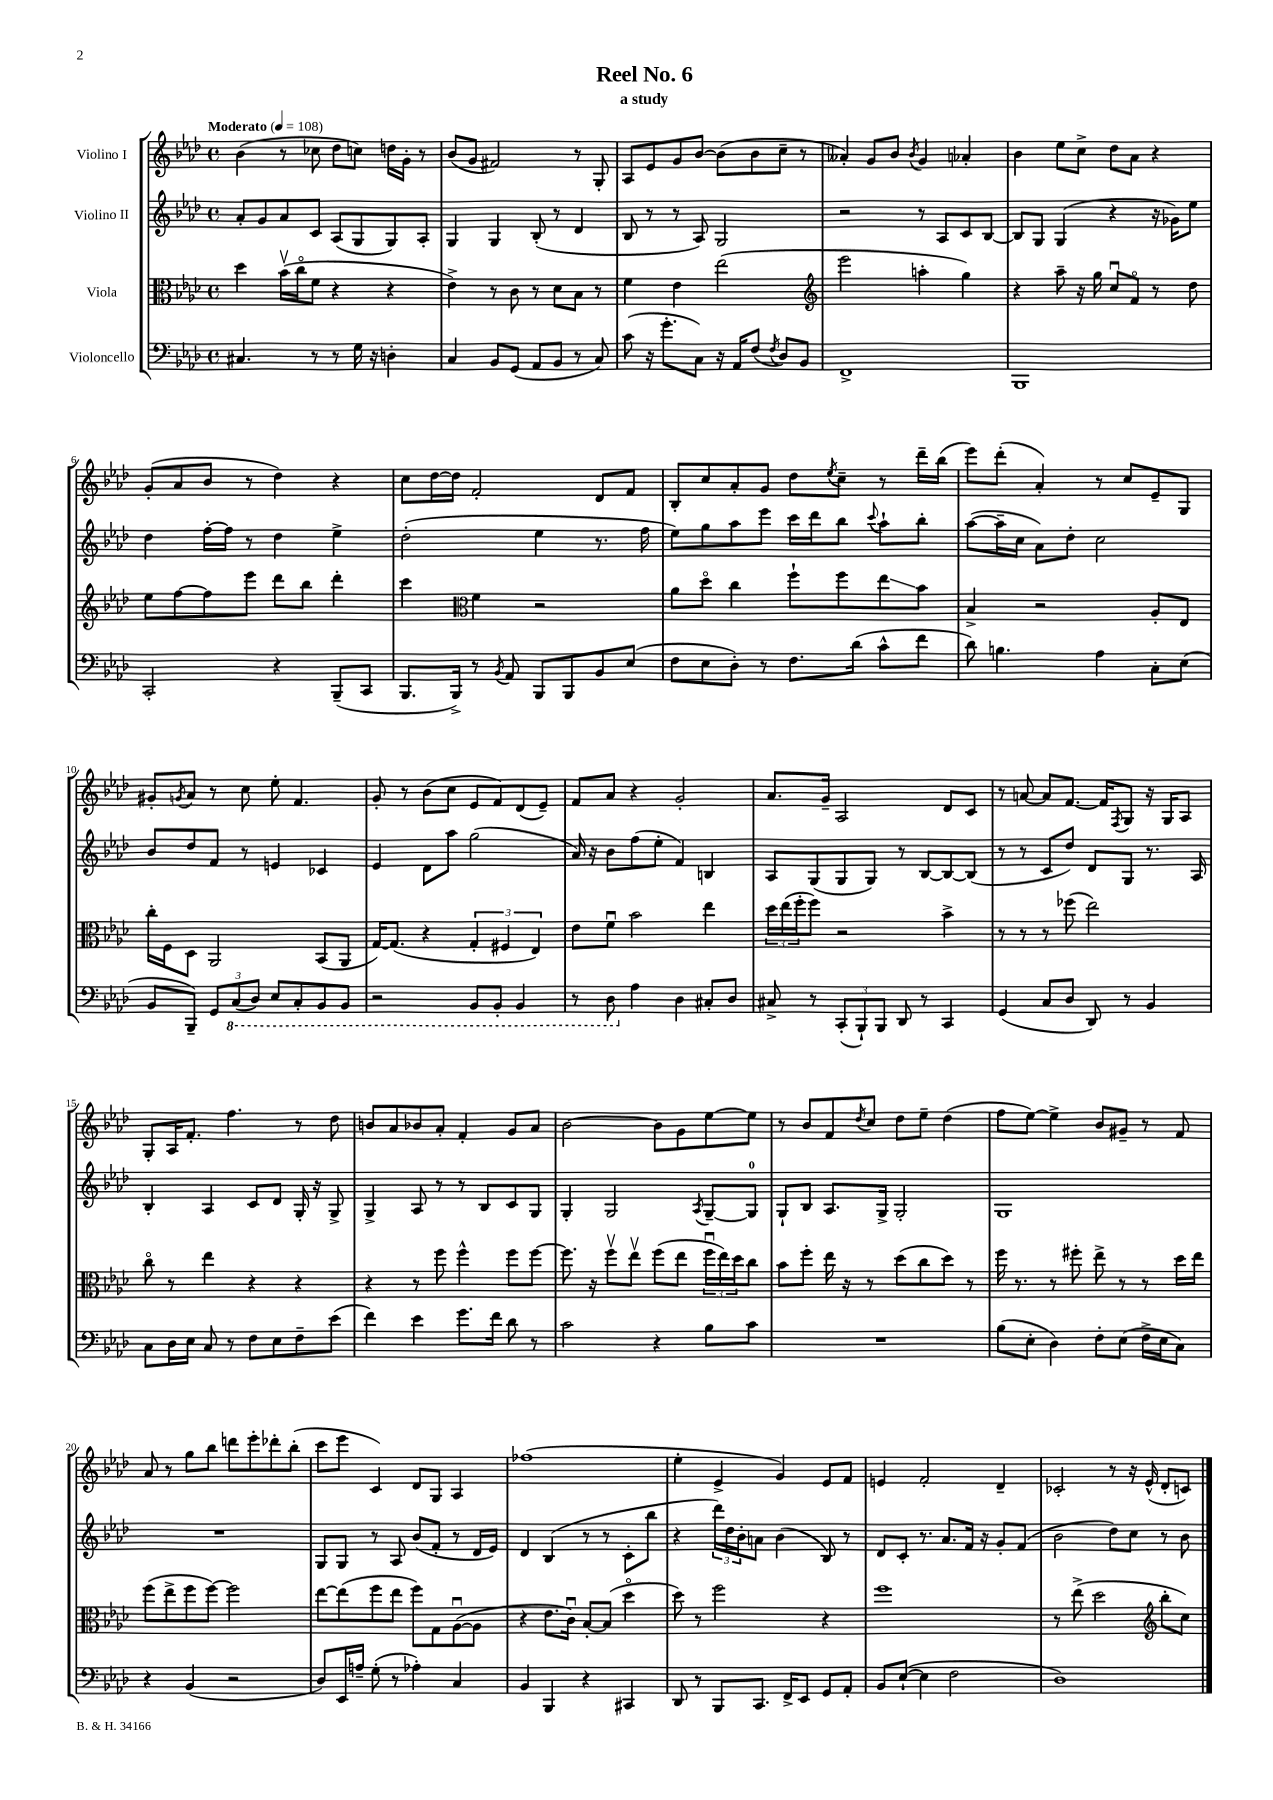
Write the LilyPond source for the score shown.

\header { title = "Reel No. 6" subtitle = "a study" }
<<
\new StaffGroup <<
\new Staff = "s0" \with { instrumentName = "Violino I" } {
    \clef treble \key aes \major \defaultTimeSignature \time 4/4 \tempo "Moderato" 4 = 108
    bes'4( r8 ces''8 des''8 c''8) d''16 g'16-. r8 |
    bes'8( g'8 fis'2) r8 g8-. |
    aes8 ees'8 g'8 bes'8~ bes'8( bes'8 c''8-- r8 |
    aeses'4-.) g'8 bes'8 \acciaccatura { bes'8 } g'4 aes'4-. |
    bes'4 ees''8 c''8-> des''8 aes'8 r4 |
    g'8-.( aes'8 bes'8 r8 des''4) r4 |
    c''8 des''16~ des''16 f'2-. des'8 f'8 |
    bes8-. c''8 aes'8-. g'8 des''8 \acciaccatura { ees''8 } c''8-- r8 des'''16-- bes''16( |
    ees'''8) des'''8-.( aes'4-.) r8 c''8 ees'8-- g8 |
    gis'8-. \acciaccatura { g'8 } aes'8 r8 c''8 ees''8-. f'4. |
    g'8-. r8 bes'8( c''8 ees'8 f'8) des'8( ees'8--) |
    f'8 aes'8 r4 g'2-. |
    aes'8. g'16-- aes2 des'8 c'8 |
    r8 a'8~ a'8 f'8.~ f'16 \acciaccatura { f8 } g8 r16 g16 aes8 |
    g8-. aes16 f'8.-. f''4. r8 des''8 |
    b'8 aes'8 bes'8 aes'8-. f'4-. g'8 aes'8 |
    bes'2~ bes'8 g'8 ees''8~ ees''8 |
    r8 bes'8 f'8 \acciaccatura { des''8 } c''8 des''8 ees''8-- des''4( |
    f''8 ees''8~) ees''4-> bes'8 gis'8-- r8 f'8 |
    aes'8 r8 g''8 bes''8 d'''8 ees'''8-. des'''8-. bes''8-.( |
    c'''8 ees'''8 c'4) des'8 g8 aes4 |
    fes''1( |
    ees''4-. ees'4-> g'4) ees'8 f'8 |
    e'4 f'2-. des'4-- |
    ces'2-. r8 r16 ees'16-^( des'8-. c'8) \bar "|." |
}
\new Staff = "s1" \with { instrumentName = "Violino II" } {
    \clef treble \key aes \major \defaultTimeSignature \time 4/4
    aes'8-. g'8 aes'8 c'8 aes8( g8 g8) aes8-. |
    g4 g4 bes8-.( r8 des'4 |
    bes8 r8 r8 aes8) g2 |
    r2 r8 aes8 c'8 bes8~ |
    bes8 g8 g4( r4 r16 ges'16) ees''8 |
    des''4 f''16~-. f''16 r8 des''4 ees''4-> |
    des''2-.( ees''4 r8. f''16 |
    ees''8) g''8 aes''8 ees'''8 c'''16 des'''16 bes''8 \appoggiatura { c'''8 } aes''8-! bes''8-. |
    aes''8~( aes''16-- c''16 aes'8) des''8-. c''2 |
    bes'8 des''8 f'8 r8 e'4 ces'4 |
    ees'4 des'8 aes''8 g''2( |
    aes'16) r16 bes'8 f''8( ees''8-. f'4) b4 |
    aes8 g8( g8 g8) r8 bes8~ bes8~ bes8( |
    r8 r8 c'8 des''8) des'8 g8 r8. aes16 |
    bes4-. aes4 c'8 des'8 g16-. r16 g8-> |
    g4-> aes8 r8 r8 bes8 c'8 g8 |
    g4-. g2 \acciaccatura { aes8 } g8~-- g8-0 |
    g8-! bes8 aes8. g16-> g2-. |
    g1 |
    R1 |
    g8 g8 r8 aes8 bes'8( f'8-. r8 des'16 ees'16) |
    des'4 bes4( r8 r8 c'8-. bes''8 |
    r4 \tuplet 3/2 { des'''16) des''16 bes'16-. } a'8 bes'4( bes8) r8 |
    des'8 c'8-. r8. aes'8. f'16 r16 g'8-. f'8( |
    bes'2 des''8) c''8 r8 bes'8 \bar "|." |
}
\new Staff = "s2" \with { instrumentName = "Viola" } {
    \clef alto \key aes \major \defaultTimeSignature \time 4/4
    des''4 bes'16\upbow( c''16\flageolet f'8 r4 r4 |
    ees'4->) r8 c'8 r8 des'8 bes8 r8 |
    f'4 ees'4 ees''2( |
    \clef treble ees'''2 a''4-. g''4) |
    r4 aes''8-- r16 g''16 c''8\downbow f'8\flageolet r8 des''8 |
    ees''8 f''8~ f''8 ees'''8 des'''8 bes''8 des'''4-. |
    c'''4 \clef alto f'4 r2 |
    aes'8 des''8\flageolet c''4 f''8-! f''8 ees''8\glissando bes'8 |
    bes4-> r2 aes8-. ees8 |
    c''16-. f16 des8 aes,2 bes,8( aes,8 |
    g16~) g8.( r4 \tuplet 3/2 { g4-. fis4 ees4) } |
    ees'8 f'8\downbow bes'2 ees''4 |
    \tuplet 3/2 { des''16 ees''16( f''16-. } f''8) r2 bes'4-> |
    r8 r8 r8 fes''8( ees''2) |
    c''8\flageolet r8 ees''4 r4 r4 |
    r4 r8 f''8 f''4-^ f''8 f''8~ |
    f''8. r16 f''8\upbow ees''8\upbow f''8( ees''8 \tuplet 3/2 { f''16\downbow ees''16) des''16 } c''8 |
    bes'8 f''8-. ees''16 r16 r8 des''8( c''8 des''8) r8 |
    f''16 r8. r8 fis''8-. ees''8-> r8 r8 des''16 ees''16 |
    f''8( ees''8-> f''8 f''8~) f''2 |
    ees''8~ ees''8( f''8 ees''8 f''8) g8 aes8~\downbow( aes8 |
    r4 ees'8. c'16\downbow) bes8~-. bes8( des''4\flageolet |
    des''8) r8 f''2 r4 |
    f''1 |
    r8 ees''8->( des''2 \clef treble bes''8-. c''8) \bar "|." |
}
\new Staff = "s3" \with { instrumentName = "Violoncello" } {
    \clef bass \key aes \major \defaultTimeSignature \time 4/4
    cis4. r8 r8 g16 r16 d4-. |
    c4 bes,8 g,8( aes,8 bes,8 r8 c8) |
    c'8( r16 g'8.-. c8) r16 aes,16 f8( \acciaccatura { f8 } des8) bes,8 |
    f,1-> |
    bes,,1 |
    c,2-. r4 bes,,8--( c,8 |
    bes,,8. bes,,16->) r8 \acciaccatura { bes,8 } aes,8 bes,,8 bes,,8 bes,8 ees8( |
    f8 ees8 des8-.) r8 f8. des'16( c'8-^ f'8 |
    des'8) b4. aes4 c8-. ees8( |
    bes,8 bes,,8--) \tuplet 3/2 { g,8 \ottava #-1 c,8( des,8) } ees,8 c,8-. bes,,8 bes,,8 |
    r2 bes,,8 bes,,8-. bes,,4 |
    r8 des,8 \ottava #0 aes4 des4 cis8-. des8 |
    cis8-> r8 \tuplet 3/2 { c,8-.( bes,,8-!) bes,,8 } des,8 r8 c,4 |
    g,4( c8 des8 des,8) r8 bes,4 |
    c8 des16 ees16 c8 r8 f8 ees8 f8-- ees'8( |
    f'4) ees'4 g'8. f'16 des'8 r8 |
    c'2 r4 bes8 c'8 |
    R1 |
    bes8( ees8-. des4) f8-. ees8( f16-> ees16 c8) |
    r4 bes,4( r2 |
    des8) ees,16 a16-- g8-.( r8 aes4-.) c4 |
    bes,4 bes,,4 r4 cis,4 |
    des,8 r8 bes,,8 c,8. f,16-> ees,8 g,8 aes,8-. |
    bes,8 ees8~-!( ees4 f2 |
    des1) \bar "|." |
}
>>
>>
